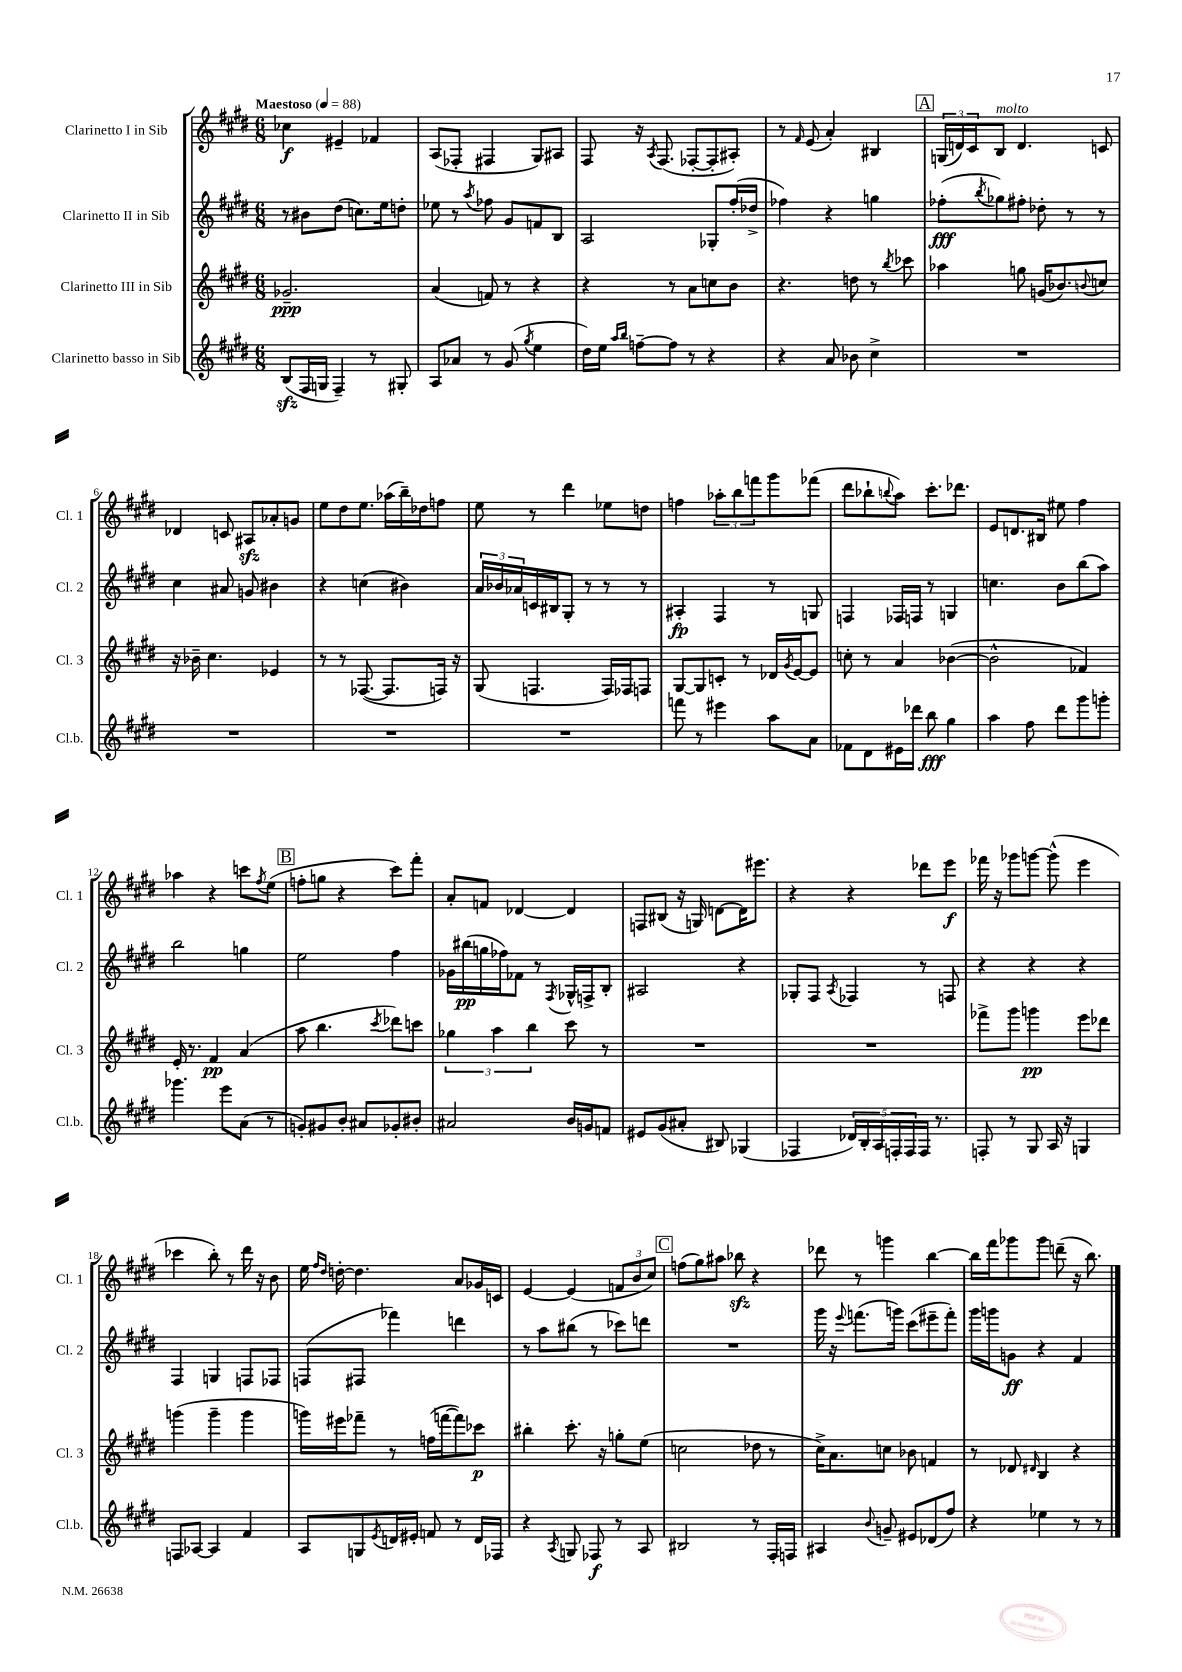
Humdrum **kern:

**kern	**kern	**kern	**kern
*staff4	*staff3	*staff2	*staff1
*clefG2	*clefG2	*clefG2	*clefG2
*k[f#c#g#d#]	*k[f#c#g#d#]	*k[f#c#g#d#]	*k[f#c#g#d#]
*M6/8	*M6/8	*M6/8	*M6/8
*MM88	*MM88	*MM88	*MM88
(8B/L	2.g-~/	8r	4cc-\
16F#/L	.	8b#\L	.
16G/JJ	.	.	.
4F#~/)	.	(8dd#\J	4e#~/
.	.	8.cc\L)	.
8r	.	.	4f-/
.	.	16ee\k	.
8G#'/	.	8dd'\J	.
=	=	=	=
8A/L	(4a/	8ee-\	(8A/L
8a-/J	.	8r	8F-'/J
.	.	8qaa/	.
8r	8f/)	8ff-\	4F#/
(8g#/	8r	8g#/L	.
8qgg#/	.	.	.
4ee\	4r	8f/	8G#/L)
.	.	8B/J	8A#/J
=	=	=	=
16dd#\LL)	4r	2A/	8F#/
16ee\JJ	.	.	.
16qqaa/LL	.	.	.
16qqbb/JJ	.	.	.
[8ff~\L	.	.	16r
.	.	.	8qA/
.	.	.	(8.F#/
8ff\]J	8r	.	.
8r	8a\L	.	[8F-'/L
4r	8cc\	8G-'/L	8F-'/]
.	8b\J	(16ff#'/L	8A#'/J)
.	.	16dd-^/JJ	.
=	=	=	=
4r	4.r	4ff-\)	8r
.	.	.	16qqf#/
.	.	.	(8e/
8a/	.	4r	4a'/)
8b-\	8dd\	.	.
4cc#^\	8r	4gg\	4B#/
.	8qbb/	.	.
.	8ccc-\	.	.
=	=	=	=
2.r	4aa-\	(8ff-'\L	(24G/LL
.	.	.	24d/)
.	.	.	24c#/J
.	.	8qbb/	.
.	.	8gg-\)	8B/J
.	8gg\	8ff#'\J	4.d/
.	(16g/LK	8dd-'\	.
.	8.b-/)	.	.
.	.	8r	.
.	8qqb/	.	.
.	8cc/J	8r	8c/
=	=	=	=
2.r	16r	4cc#\	4d-/
.	16b-~\	.	.
.	4.cc#\	.	.
.	.	8a#/	8c/
.	.	8g/	8A#/L
.	4e-/	4b#\	8a-'/
.	.	.	8g/J
=	=	=	=
2.r	8r	4r	8ee\L
.	8r	.	8dd#\
.	([8.F-/	(4cc\	8.ee\J
.	8.F-/]L	.	(16aa-\LL
.	.	4b#\)	16bb~\)
.	.	.	16dd-\J
.	16F/Jk)	.	8ff\J
.	16r	.	.
=	=	=	=
2.r	(8G#/	24a/LL	8ee\
.	.	24b-/	.
.	.	24a-/	.
.	4.F/	16c/	8r
.	.	16B#/J	.
.	.	8G#'/J	4ddd#\
.	.	8r	.
.	16F/LL)	8r	8ee-\L
.	16F-/J	.	.
.	8F/J	8r	8dd\J
=	=	=	=
8fff\	[8G#/L	4A#'/	4ff\
8r	8G#/]	.	.
4eee#\	8c'/J	4F#/	12aa-'\L
.	.	.	12bb\
.	8r	.	.
.	.	.	12fff\
8aa\L	16d-/LL	8r	8ggg#\
.	8qg#/	.	.
.	[16e/J	.	.
8a\J	8e/]J	8G/	(8fff-\J
=	=	=	=
8f-\L	8cc'\	4F/	8ddd#\L
8d#\	8r	.	8bb-`\
.	.	.	8qqbb/
16e#\L	4a/	16F-/LL	8aa\J)
16ddd-\JJ	.	16F/JJ	.
8bb\	.	8r	8.ccc#'\L
4gg#\	([4b-\	4G/	.
.	.	.	8.ddd-\J
=	=	=	=
4aa\	2b-^^\]	4.cc\	8e/L
.	.	.	8.d/
8ff#\	.	.	.
.	.	.	16B#/Jk
8ddd#\L	.	8b\L	8ee#\
8ggg#\	4f-/)	(8bb\	4ff#\
8ggg'\J	.	8aa\J)	.
=	=	=	=
4.ggg-\	16e'/	2bb\	4aa-\
.	8.r	.	.
.	4f#/	.	4r
8eee\L	.	.	.
(8a\J	(4a/	4gg\	8ccc\L
.	.	.	8qff#/
8r	.	.	(8ee\J
=	=	=	=
8g'/L)	8aa\	2ee\	8ff'\L
8g#/	4.bb\	.	8gg\J
8b'/J	.	.	4r
8a#/L	.	.	.
.	8qccc#/	.	.
8g-'/	8ddd-\L)	4ff#\	8ccc#\L)
8b#'/J	8ccc\J	.	8fff#'\J
=	=	=	=
2a#/	6gg-\	16g-\LL	8a'/L
.	.	(16bb#\	.
.	.	16gg\	8f/J
.	6aa\	.	.
.	.	16ff-\J)	.
.	.	8f-\J	[4d-/
.	6bb\	.	.
.	.	8r	.
.	.	8qF#/	.
16b/LL	8ccc#\	16G-^^/LL	4d-/]
16g/J	.	16F^/J	.
8f/J	8r	8B'/J	.
=	=	=	=
8e#/L	2.r	2A#/	8F/L
(8g#/	.	.	(8B#/J
8a#'/J	.	.	16r
.	.	.	16G/)
8B#/)	.	.	[8d\L
(4G-/	.	4r	16d\]K
.	.	.	8.eee#\J
=	=	=	=
4F-/	2.r	8G-'/L	4r
.	.	8F#/J	.
.	.	8qA/	.
20d-/LL)	.	4F-/	4r
20B'/	.	.	.
20A/	.	.	.
20F'/	.	.	.
20F/	.	.	.
16F/JJ	.	8r	8ddd-\L
8.r	.	.	.
.	.	8F/	8eee\J
=	=	=	=
8F'/	8fff-^\L	4r	16fff-\
.	.	.	16r
8r	8ggg#\J	.	8ggg-\L
8G#/	4ggg\	4r	[8ggg\J
16A/	.	.	(8ggg^^\]
16r	.	.	.
4G/	8eee\L	4r	4eee\
.	8ddd-\J	.	.
=	=	=	=
8F/L	(4ggg\	4F#/	4ccc-\
[8A-/J	.	.	.
4A-/]	4ggg~\	4G/	8bb'\)
.	.	.	8r
4f#/	4ggg\	8F/L	16ddd#\
.	.	.	16r
.	.	8F-/J	8b\
=	=	=	=
8A/L	16ggg\LL)	(8F/L	16ee\
.	.	.	16qqff#/LL
.	.	.	16qqdd#/JJ
.	16eee#\J	.	[16dd'\
8G/	8fff-~\J	8F#/J	4.dd\]
8qe/	.	.	.
16d/L	8r	4fff-\)	.
16e#'/JJ	.	.	.
8f/	(16ff\LL	.	.
.	[16fff\J	.	.
8r	8fff\])	4ddd\	8a/L
16d/LL	8ccc-\J	.	16g-/L
16F-/JJ	.	.	16c/JJ
=	=	=	=
4r	4bb#'\	8r	[4e/
.	.	8aa\L	.
8qA/	.	.	.
8G/	8.ccc#'\	(8bb#\J	(4e/]
8F-/	.	8r	.
.	16r	.	.
8r	8gg'\L	8ccc-\L)	12f/L
.	.	.	12b/
8A/	(8ee\J	8ddd\J	.
.	.	.	12cc#/J)
=	=	=	=
2B#/	2cc\	2.r	(8ff\L
.	.	.	8gg#\)
.	.	.	8aa#\J
.	.	.	8bb-\
8r	8dd-\	.	4r
16F#'/LL	8r	.	.
16F/JJ	.	.	.
=	=	=	=
4A#/	16cc#^\LK)	16ggg#\	8ddd-\
.	8.a\	16r	.
.	.	8qqeee/	.
.	.	(8.fff\L	8r
8qqb/	.	.	.
8g~/	8cc\J	.	4ggg\
.	.	16ggg\Jk)	.
8e#/L	8b-\	(8ccc#\L	.
(8d-/	4f/	8eee#~\	[4bb\
8ff#/J)	.	8fff'\J)	.
=	=	=	=
4r	8r	16ggg#\LL	16bb\]LL
.	.	16ggg\J	16fff#\J
.	8d-/	8g\J	8ggg-\
.	16qqd#/	.	.
4ee-\	4B/	4r	8ggg-\J
.	.	.	(8ddd~\
8r	4r	4f#/	16r
.	.	.	8.bb\)
8r	.	.	.
==	==	==	==
*-	*-	*-	*-
